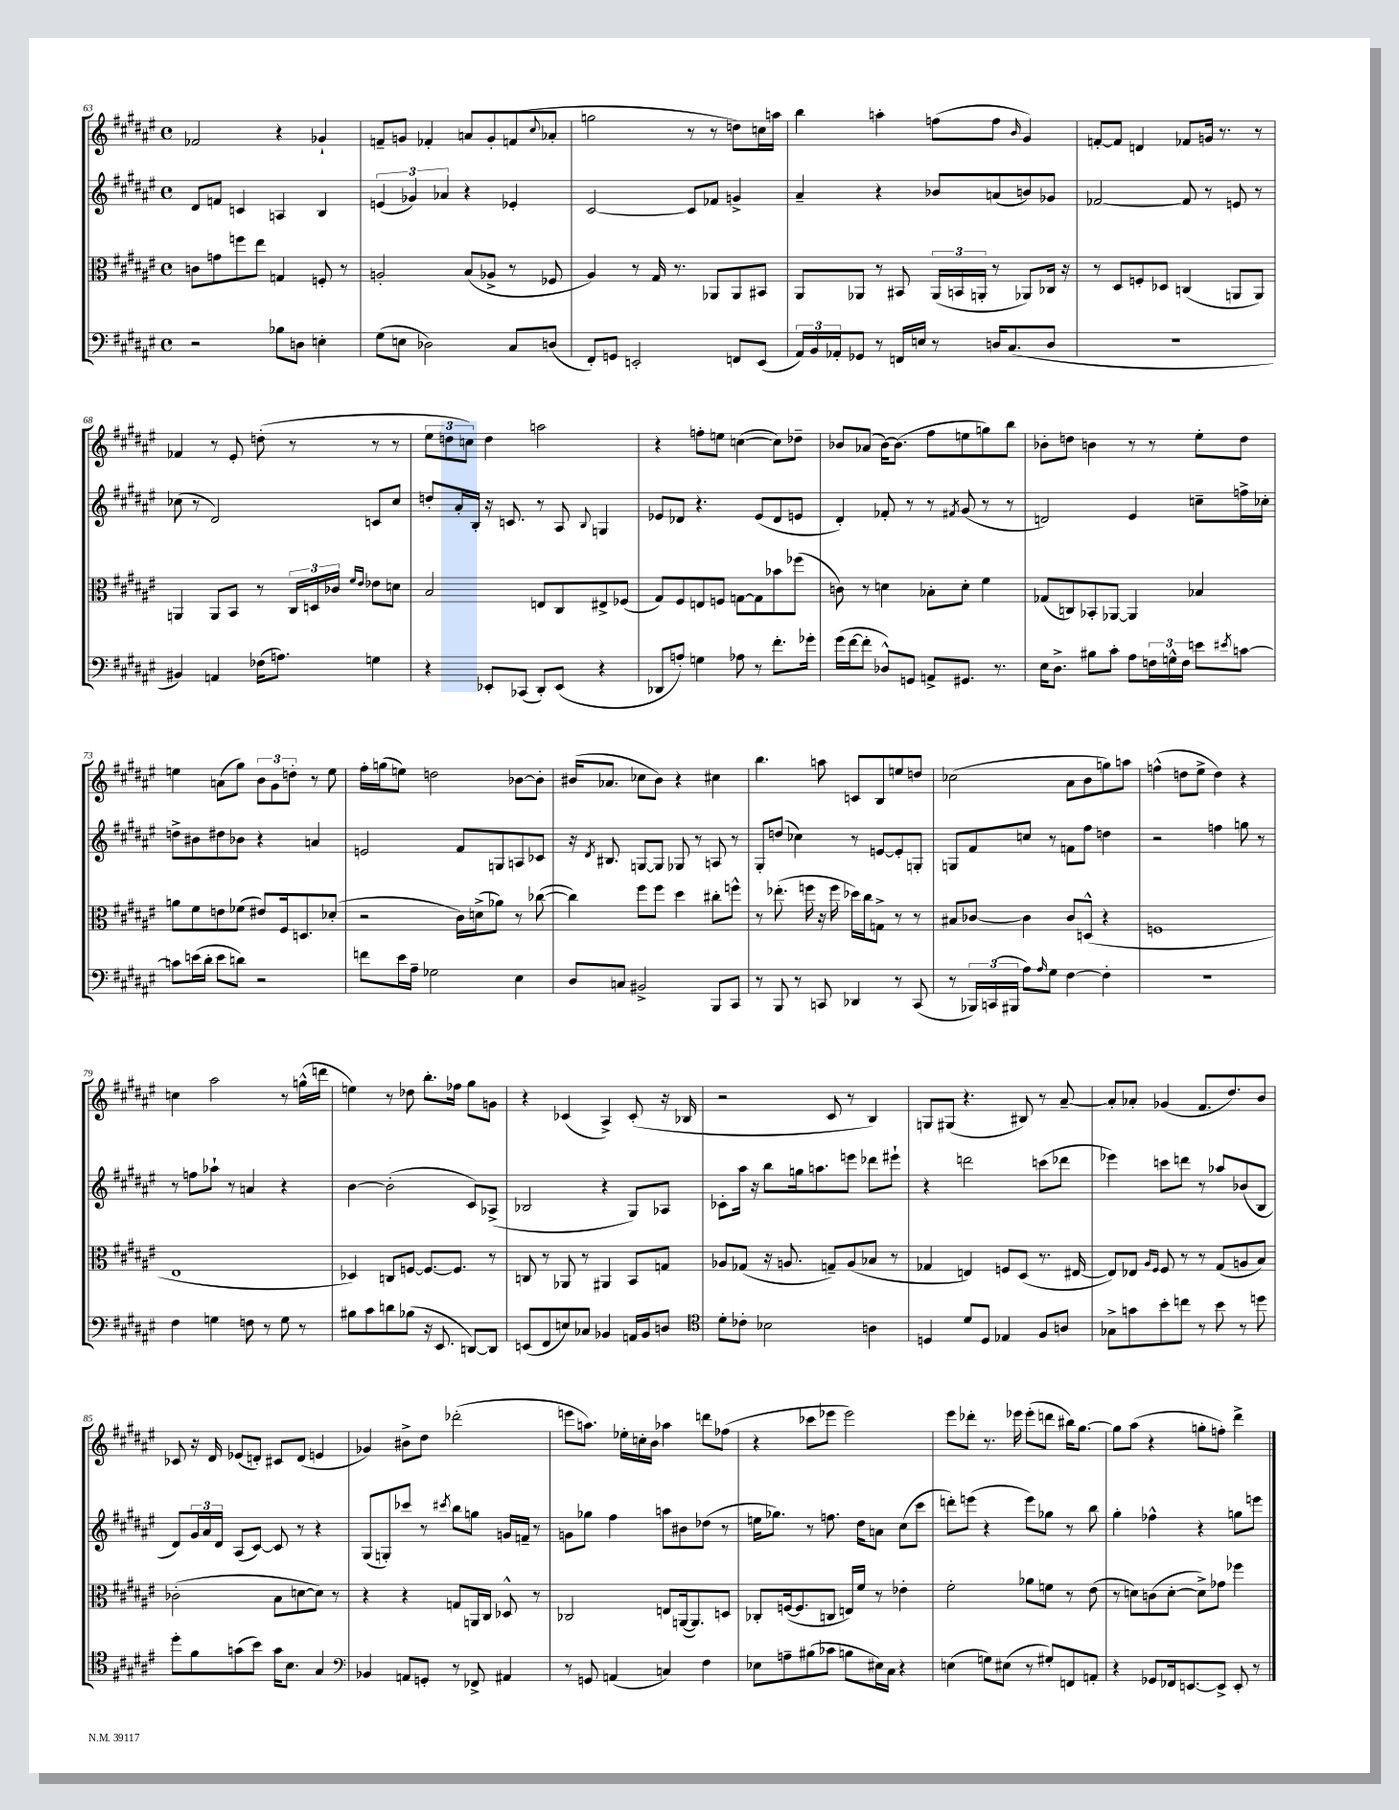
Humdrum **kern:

**kern	**kern	**kern	**kern
*staff4	*staff3	*staff2	*staff1
*clefF4	*clefC3	*clefG2	*clefG2
*k[f#c#g#d#a#e#]	*k[f#c#g#d#a#e#]	*k[f#c#g#d#a#e#]	*k[f#c#g#d#a#e#]
*M4/4	*M4/4	*M4/4	*M4/4
*met(c)	*met(c)	*met(c)	*met(c)
2r	8c	8d#	2f-
.	8g	8f	.
.	8ff	4c	.
.	8ee#	.	.
8B-	4G	4A	4r
8D	.	.	.
4E'	8F'	4B	4g-`
.	8r	.	.
=	=	=	=
(8G#	2A'	(6e	8f~
8E	.	.	8g
.	.	6g-)	.
2D-)	.	.	4f-'
.	.	6a-	.
.	(8B	4r	8a
.	8A-^	.	8g'
8C#	8r	4e-'	(8f
.	.	.	8qqcc#
(8D	8F-	.	8a-'
=	=	=	=
8FF#')	4A#)	[2c#	2gg
8GG	.	.	.
2EE'	8r	.	.
.	16G#	.	.
.	8.r	.	.
.	.	8c#]	8r
.	8AA-	8f-	8r
8FF	8AA-	4g^	8dd)
(8EE	8BB#	.	16cc
.	.	.	16aa
=	=	=	=
24AA#)	8AA#	4a#~	4bb
24BB	.	.	.
24AA-'	.	.	.
8GG-	8AA-	.	.
8r	8r	4r	4aa'
16FF	8BB#	.	.
16E	.	.	.
8r	(24AA-	8b-	(8ff
.	24BB	.	.
.	24AA'	.	.
16D	8r	(8a	8ff
(8.C#	.	.	.
.	.	.	16qqb
.	8AA-)	8b)	4g#)
8D	16C-	8g-	.
.	16r	.	.
=	=	=	=
1r	8r	[2f-	[8f'
.	8D#	.	8f]
.	8F'	.	4d
.	8D-	.	.
.	(4C	8f-]	8f-
.	.	8r	16g
.	.	.	8.r
.	8AA	8e	.
.	8AA)	8r	8r
=	=	=	=
4BB#)	4AA	(8cc-	4f-
.	.	8r	.
4AA	8AA	2d#)	8r
.	8BB	.	8e#'
(16F-	8r	.	(8dd'
8.A)	.	.	.
.	24C#	.	8r
.	24D	.	.
.	24c-	.	.
.	16qqf#	.	.
.	16qqe#	.	.
4G	8e-	8c	8r
.	8d	8cc-	8r
=	=	=	=
4r	2B	8dd'	12ee#
.	.	.	12dd
.	.	16a#'	.
.	.	.	12cc)
.	.	16B'	.
8EE-'	.	16r	4dd
.	.	8.c	.
(8CC-	.	.	.
8DD#')	8E	8r	2aa
(8EE-	8C#	8A#	.
.	.	8qqB	.
4r	8E#^	4G	.
.	(8F-	.	.
=	=	=	=
8DD-	8G#)	8e-	4r
8A')	8F#	8d-	.
4G	8E	4.r	8ff'
.	8F	.	8ee
8A-	[8G	.	([4cc
8r	8G]	(8e-	.
8.f#'	8b-	8d-	8cc])
.	(8ff-	8e	8dd-~
16g-'	.	.	.
=	=	=	=
(16g#	8c)	4d#')	8b-
[16f#	.	.	.
8f#']	8r	.	(8a-
8D-^^)	4d	8f-'	[16b-)
.	.	.	(8.b-]
8GG	.	8r	.
8AA^	8B-'	8r	8ff#
.	.	8qf#	.
8.GG#	8d'	(8g#	8ee
.	4f#	8r	8gg)
8.r	.	.	.
.	.	8r	8bb
=	=	=	=
16E#	(8G-	2d)	8b-'
8.D#^	.	.	.
.	8C)	.	8dd
8B#	8BB-'	.	4b
8c#'	[8AA-	.	.
8A#	4AA-]	4e#	8r
24F	.	.	8r
24G^^	.	.	.
24F	.	.	.
8e	4B-	8cc~	8ee#'
8qe#	.	.	.
[8c	.	16ff^	8dd
.	.	16cc-'	.
=	=	=	=
8c]	8a	8dd^	4ee
(16e	8f#	8b#	.
16d#'	.	.	.
8e	8e	8dd#	(8a
8d)	(8f-	8b-	8gg#)
2r	8e#)	4r	12b
.	.	.	12g#
.	16F#	.	.
.	.	.	12dd'
.	8.D	.	.
.	.	4a	8r
.	(8d-'	.	8ee
=	=	=	=
8f	2r	2e	16ff#'
.	.	.	(16gg
16e#	.	.	8ee)
16A#~	.	.	.
2G-	.	.	2dd
.	16c#)	8f#	.
.	(16d^	.	.
.	8a-)	8G	.
4E#	8r	8A	[8b-
.	([8cc-	8c-	8b-']
=	=	=	=
8D#	4cc-])	16r	(16b#
.	.	8qd#	.
.	.	8.B#	8.a-
8C	.	.	.
2BB#^	8ff#	[8G	8cc-
.	8ff#	8G]	8b#)
.	4dd#	8G-	4r
.	.	8r	.
8BBB	8cc#'	8A	4cc#
8CC#	8ff^^	8r	.
=	=	=	=
8r	8r	8G#'	4.bb
8BBB	(8.ee-'	(8dd	.
8r	.	4cc-)	.
.	16ff	.	.
8CC	16r	.	8aa
.	16ff	.	.
4DD-	16dd-)	8r	8c
.	16cc#	.	.
.	8G^	[8e	8B
8r	8r	8e']	8ee
(8CC	8r	8G'	8dd
=	=	=	=
8r	8B#	8G	(2cc-
24BBB-)	[8c-	8f#	.
(24CC	.	.	.
24BBB#	.	.	.
8A#)	4c-]	8cc	.
16qqA#	.	.	.
8G#	.	8r	.
[4F#	8c-	8f	8a#
.	(8D^^	8ff#	8b
4F#']	4r	4dd	8gg)
.	.	.	8aa
=	=	=	=
1r	1F	2r	(4ff^^
.	.	.	8dd
.	.	.	8ee#^
.	.	4ff	4dd)
.	.	8gg	4r
.	.	8r	.
=	=	=	=
4F#	1E#	8r	4cc
.	.	8ff	.
4G	.	8aa-`	2aa#
.	.	8r	.
8F	.	4a	.
8r	.	.	.
8G	.	4r	8r
8r	.	.	(16gg^^
.	.	.	16ddd
=	=	=	=
8B#	4D-)	[4b	4ee)
8c#	.	.	.
8d	8C	(2b']	8r
(8B-	[8F	.	8dd-
16r	8.F_	.	8.bb'
8.EE#	.	.	.
.	8.F]	.	16ff-
[8DD)	.	8c#)	8gg#
8DD]	8r	(8A-^	8g
=	=	=	=
(8EE	8C	2B-	4r
8FF#	8r	.	.
8E)	8AA-	.	(4c-
8C-	8r	.	.
4BB-	4AA#	4r	4A#^)
16AA	8BB	8G#)	(8c-'
16BB-	.	.	.
8D	8G	8A-	16r
.	.	.	16B-
=	=	=	=
*clefC4	*	*	*
8d#'	8A-	8c-'	2r
8c-'	(8G-	16aa#	.
.	.	16r	.
2B-	16r	8bb	.
.	8.A	.	.
.	.	16gg	.
.	.	8.aa	.
.	8G~)	.	8c#
.	(8A	8eee	8r
4A	8B-	8ddd-	4B)
.	8r	8eee#`	.
=	=	=	=
4D	4G-	4r	8G
.	.	.	(8G#
8d#	4E)	2ddd	4.r
8D	.	.	.
4E-	8F	.	.
.	(8D#	.	8B#)
8F#	8.r	(8ccc	8r
8A	.	8ddd-	[8a#~
.	[16E#	.	.
=	=	=	=
8G-^	8E#])	4eee-)	8a#']
8g	8E-	.	8a-'
.	16qqA#	.	.
.	16qqF#	.	.
8b'	8F#	8ccc	(4g-
8cc	8r	8ddd	.
8r	8r	8r	8.f#
8b	(8G#	8aa-	.
.	.	.	8.dd#)
8r	8A	(8b-	.
8dd	8B)	8B	8b
=	=	=	=
8dd#'	(2c-'	8d#)	8c-
8f#	.	24g#	16r
.	.	24a#	.
.	.	.	16d#
.	.	24d#	.
(8g	.	(8A#	(8e-
8b)	.	[8c#)	8d')
16g	8B	8c#]	8c#
8.B	.	.	.
.	[8d	8r	(8d
4G#	8d])	4r	4e
.	8r	.	.
=	=	=	=
*clefF4	*	*	*
4BB-	4r	(8G#	4g-)
.	.	8G')	.
8AA	4r	8ccc-	8b#^
8GG'	.	8r	8dd#
.	.	8qccc#	.
8r	8G	8bb	(2ddd-'
8FF-^	16AA	8gg	.
.	16C#	.	.
4AA#	8D-^^	16g	.
.	.	16f~	.
.	8r	8r	.
=	=	=	=
8r	2C-	8g	8eee
8GG	.	8gg-	8.aa)
(4AA	.	4ff#	.
.	.	.	16ee-'
.	.	.	16cc'
.	.	.	16b
4C)	8E	8aa	4aa-
.	([16AA	8b#	.
.	8.AA])	.	.
4F#	.	(8dd-	8ddd
.	8D	8r	(8ff-
=	=	=	=
8E-	8C-'	16ee	4r
.	.	8.gg-)	.
8A~	([16F	.	.
.	8.F]	.	.
(8B#	.	8r	8ccc-
8c-	8C	8.ff	8eee-
8B	16E)	.	2eee-)
.	16f#	16dd#	.
16E#)	8r	8a	.
16C#	.	.	.
4r	4e-'	(8cc#	.
.	.	8ccc#	.
=	=	=	=
(4E	2f#'	8ddd')	8eee#
.	.	(8eee	8ddd-'
8G)	.	4r	8.r
(8E#	.	.	.
.	.	.	16eee-
8r	8a-	8eee)	(8eee-'
8G#')	8f	8gg-	8ddd
8FF	8r	8r	16bb#)
.	.	.	[8.gg#
8AA'	(8e#	8bb	.
=	=	=	=
4r	8r	4gg#'	8gg#]
.	8d)	.	(8aa#
8GG-	(8c	4ff-^^	4r
16FF-	[8d'	.	.
[8.EE	.	.	.
.	8d^])	4r	8gg'
8EE^]	8g-	.	8ff')
8EE'	4ff-	8gg	4ddd#^
8r	.	8eee	.
==	==	==	==
*-	*-	*-	*-
